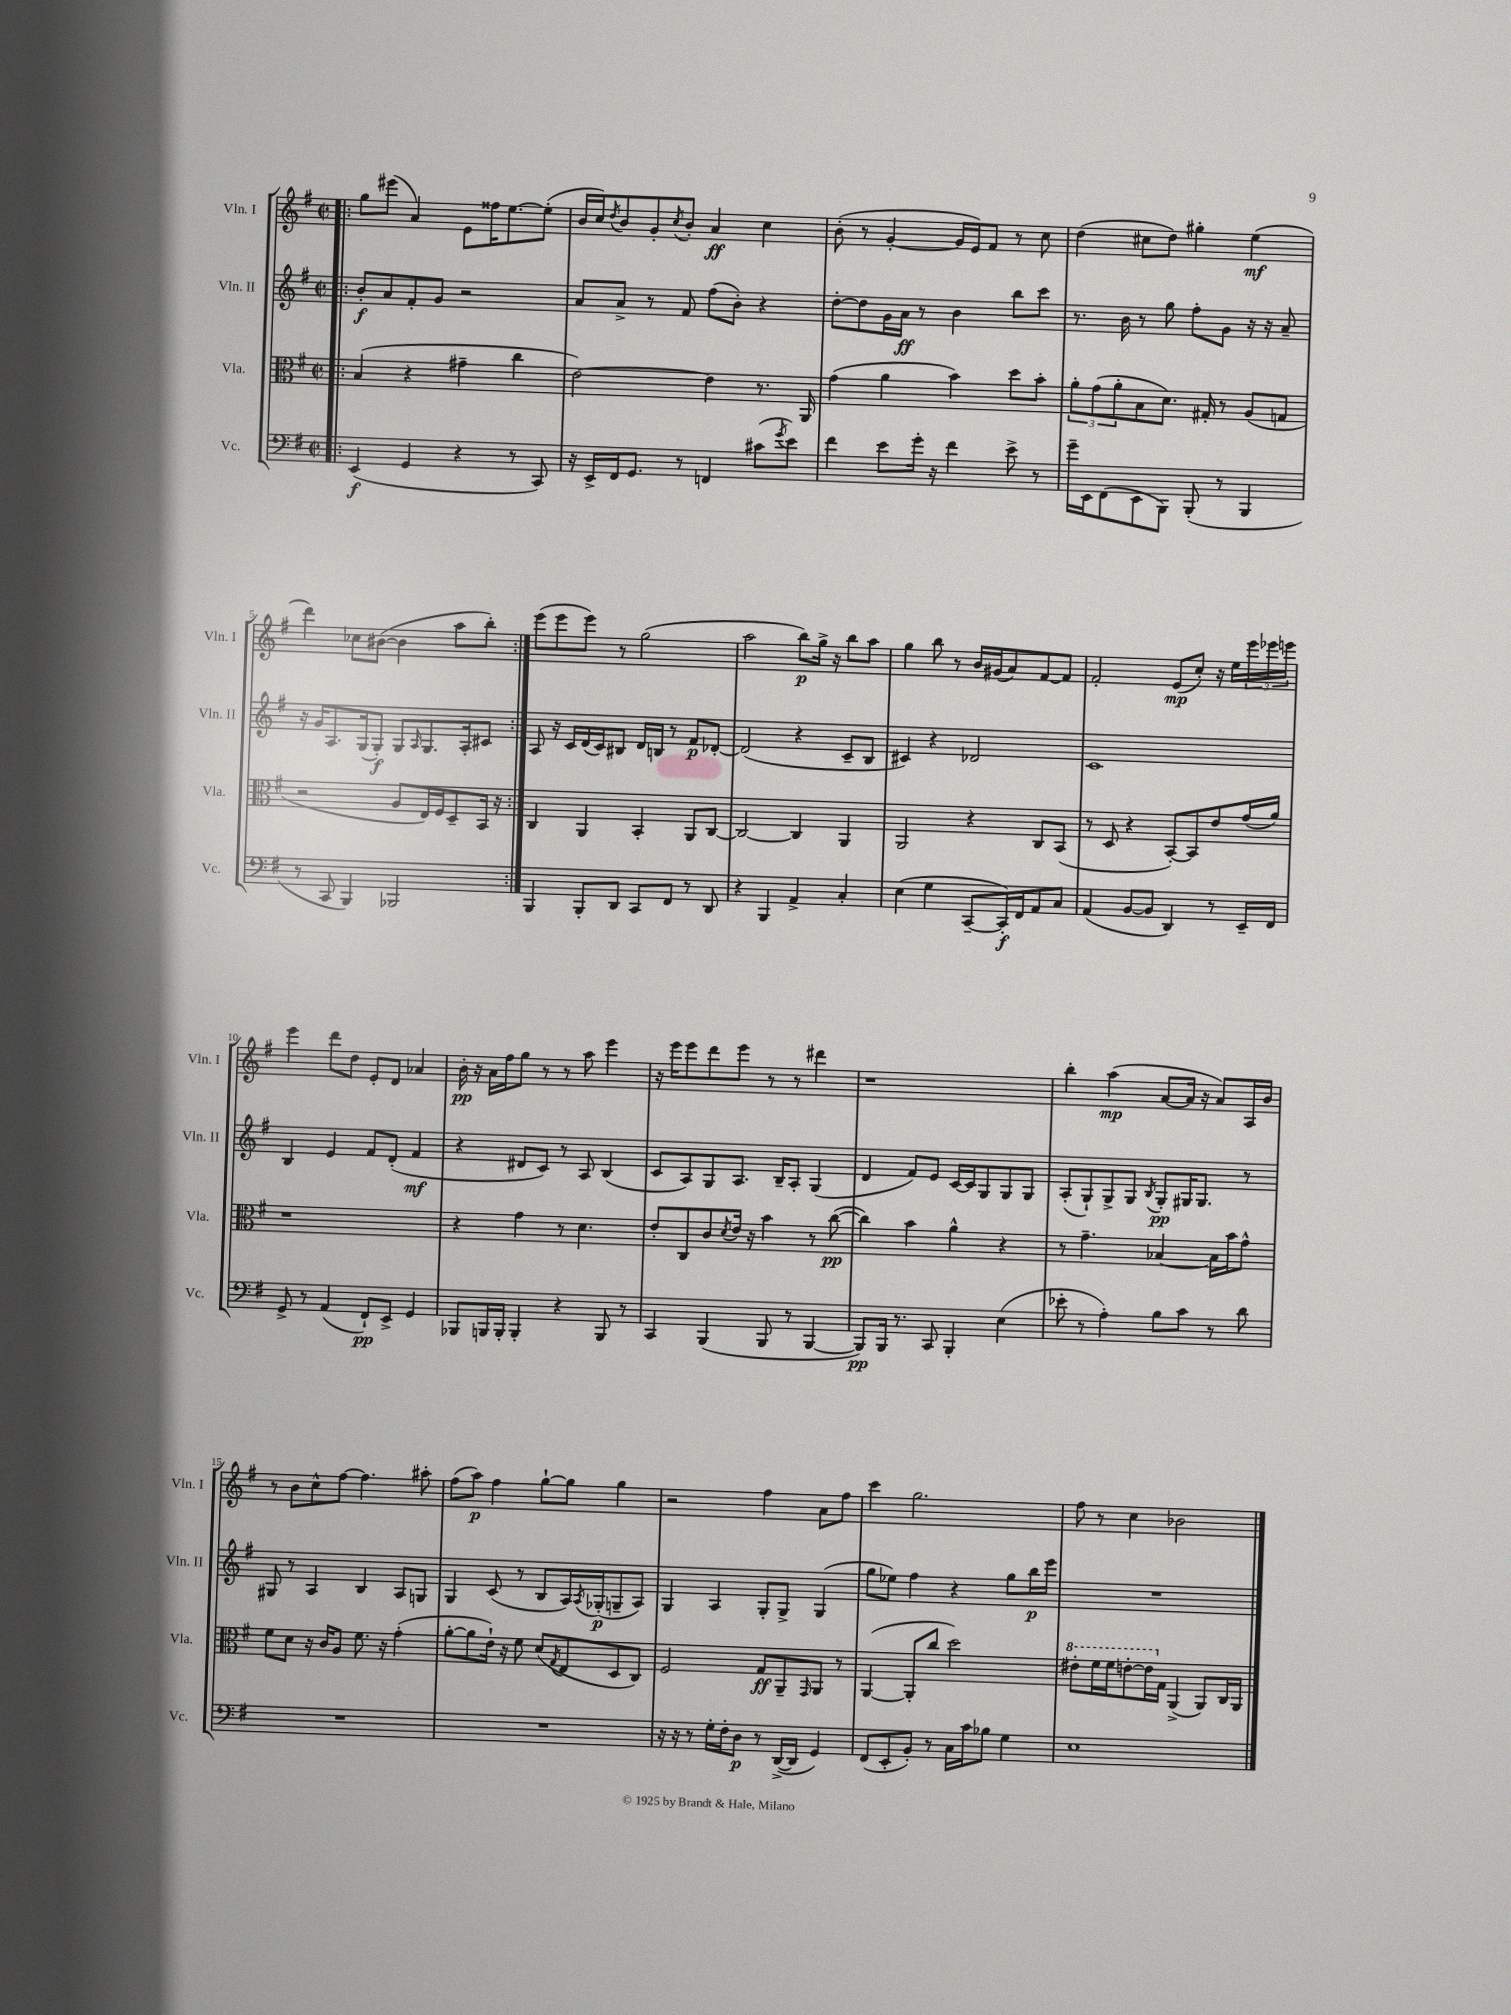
<<
\new StaffGroup <<
\new Staff = "s0" \with { instrumentName = "Vln. I" shortInstrumentName = "Vln. I" } {
    \clef treble \key g \major \defaultTimeSignature \time 2/2
    \repeat volta 2 { \bar ".|:" g''8 eis'''8( a'4) e'8 fisis''16 e''8.~ e''8-.( |
    b'16 c''16) \acciaccatura { d''8 } b'8 g'8-. \acciaccatura { c''8 } b'8-. a'4\ff c''4 |
    b'8-.( r8 g'4~-. g'16 e'16) fis'8 r8 c''8 |
    d''4( cis''8 d''8) gis''4-. e''4\mf( |
    d'''4) ces''8 bis'8~( bis'4 a''8 b''8-.) | }
    e'''8( e'''8 e'''8) r8 g''2( |
    a''2 b''8\p) g''16-> r16 b''8 a''8 |
    g''4 b''8 r8 b'16 gis'16( a'8) fis'8~ fis'8 |
    fis'2-. e'8\mp( c''8-.) r16 e''16 \tuplet 3/2 { e'''16 ees'''16 e'''16 } |
    e'''4 d'''8 d''8 e'8-. d'8 aes'4 |
    b'16-.\pp r16 a'16 fis''16 g''8 r8 r8 a''8 e'''4 |
    r16 e'''16 e'''8 d'''8 e'''8 r8 r8 dis'''4 |
    r1 |
    b''4-. a''4\mp( a'8~ a'16 r16 a'8) a16 b'16 |
    r8 b'8 c''8-^ fis''8~ fis''4. ais''8-. |
    fis''8( a''8\p) fis''4 g''8~-! g''8 g''4 |
    r2 fis''4 a'8 fis''8 |
    c'''4 g''2. |
    fis''8 r8 c''4 bes'2 \bar "|." |
}
\new Staff = "s1" \with { instrumentName = "Vln. II" shortInstrumentName = "Vln. II" } {
    \clef treble \key g \major \defaultTimeSignature \time 2/2
    \repeat volta 2 { \bar ".|:" b'8-.\f a'8 fis'8-. g'8 r2 |
    a'8 a'8-> r8 fis'8 fis''8( b'8-.) r4 |
    d''8~-. d''8 g'16 a'16\ff r8 b'4 b''8 c'''8 |
    r8. b'16 r8 g''8 fis''8-. g'8 r16 r16 a'8-- |
    r16 g'16 a8. g16( g8-.\f) g8 \grace { a16 } g8. a16-. cis'8 | }
    a8 r16 c'16 d'16( c'16) bis8 d'16 b16 r8 fis'8\p des'8~-. |
    des'2( r4 c'8-- b8 |
    cis'4) r4 des'2 |
    c'1 |
    b4 e'4 fis'8 d'8-.( fis'4\mf |
    r4 dis'8 c'8) r8 a8 b4( |
    c'8 a8) g8 a8. b16-- a8-. g4( |
    d'4 fis'8) e'8 c'16~ c'16 g8 g8 g8 |
    a8-.( g8-!) g8-> g8 \acciaccatura { b8 } g8-.\pp gis16 gis8. r8 |
    gis8 r8 a4 b4 a8 g8 |
    g4 c'8( r8 b8 a16) \acciaccatura { a8 } ges16-.\p( g8-- a8) |
    g4 a4 g8-. g8-> g4( |
    g''8 ees''8) fis''4 r4 g''8 b''16\p e'''16 |
    R1 \bar "|." |
}
\new Staff = "s2" \with { instrumentName = "Vla." shortInstrumentName = "Vla." } {
    \clef alto \key g \major \defaultTimeSignature \time 2/2
    \repeat volta 2 { \bar ".|:" b4( r4 gis'4-- c''4 |
    e'2~) e'4 r8. a,16 |
    g'4( a'4 b'4) d''8 b'8-. |
    \tuplet 3/2 { a'8-. g'8( a'8-. } b8 d'8.) gis16-. r8 a8( g8 |
    r2 a8 e16) fis16 d8-- b,16 r16 | }
    c4 a,4 b,4-. a,8 c8~ |
    c2~ c4 a,4 |
    a,2 r4 c8 b,8( |
    r8 d8 r4 b,8~-.) b,8 e'8 g'16( a'16) |
    r1 |
    r4 g'4 r8 d'4. |
    e'8-. c8 c'8 \acciaccatura { d'8 } e'16 r16 b'4 r8 c''8~\pp( |
    c''4) b'4 a'4-^ r4 |
    r8 g'4.-- bes4~ bes16 b'16 g'8-^ |
    fis'8 d'8 r16 c'16 a8 fis'8. r16 g'4-.( |
    a'8~-. a'8 e'16-!) r16 fis'8 d'8( \acciaccatura { g8 } e8 d8 c8) |
    fis2 g8\ff a,8-- \grace { g,16 } a,8 r8 |
    a,4~( a,8-. c''8 d''2) |
    \ottava #1 eis''8-. fis''16 fis''16 e''8~-. e''16 \ottava #0 g16 a,4->( a,8) c16 a,16 \bar "|." |
}
\new Staff = "s3" \with { instrumentName = "Vc." shortInstrumentName = "Vc." } {
    \clef bass \key g \major \defaultTimeSignature \time 2/2
    \repeat volta 2 { \bar ".|:" e,4\f( g,4 r4 r8 c,8) |
    r16 e,16-> fis,16 g,8. r8 f,4 cis'8( \acciaccatura { g'8 } e'8) |
    fis'4 e'8 g'16-. r16 fis'4 e'8-> r8 |
    g'16-- e,16 fis,8( e,8 b,,8) b,,8-.( r8 b,,4 |
    r8 c,8 b,,4) bes,,2 | }
    b,,4 b,,8-. d,8 c,8 fis,8 r8 d,8 |
    r4 b,,4 a,4-> c4-. |
    e4( g4 c,8~-- c,16-.\f) fis,16 a,8 c8 |
    a,4( b,8~ b,8 d,4) r8 e,16-- fis,16 |
    g,8-> r8 a,4( fis,8-!\pp) e,8-> g,4 |
    bes,,8 b,,16 b,,16-. b,,4-. r4 b,,8 r8 |
    c,4 b,,4( b,,8 r8 b,,4~ |
    b,,8\pp) b,,16 r8. c,8 b,,4-. e4( |
    ees'8-. r8 a4-.) b8 c'8 r8 d'8 |
    R1 |
    R1 |
    r16 r16 r8 g16-. fis16-. d8\p r8 d,16~->( d,16 g,4) |
    fis,8( e,8-. b,8-.) r8 c16 c'16 bes8 g4 |
    e1 \bar "|." |
}
>>
>>
